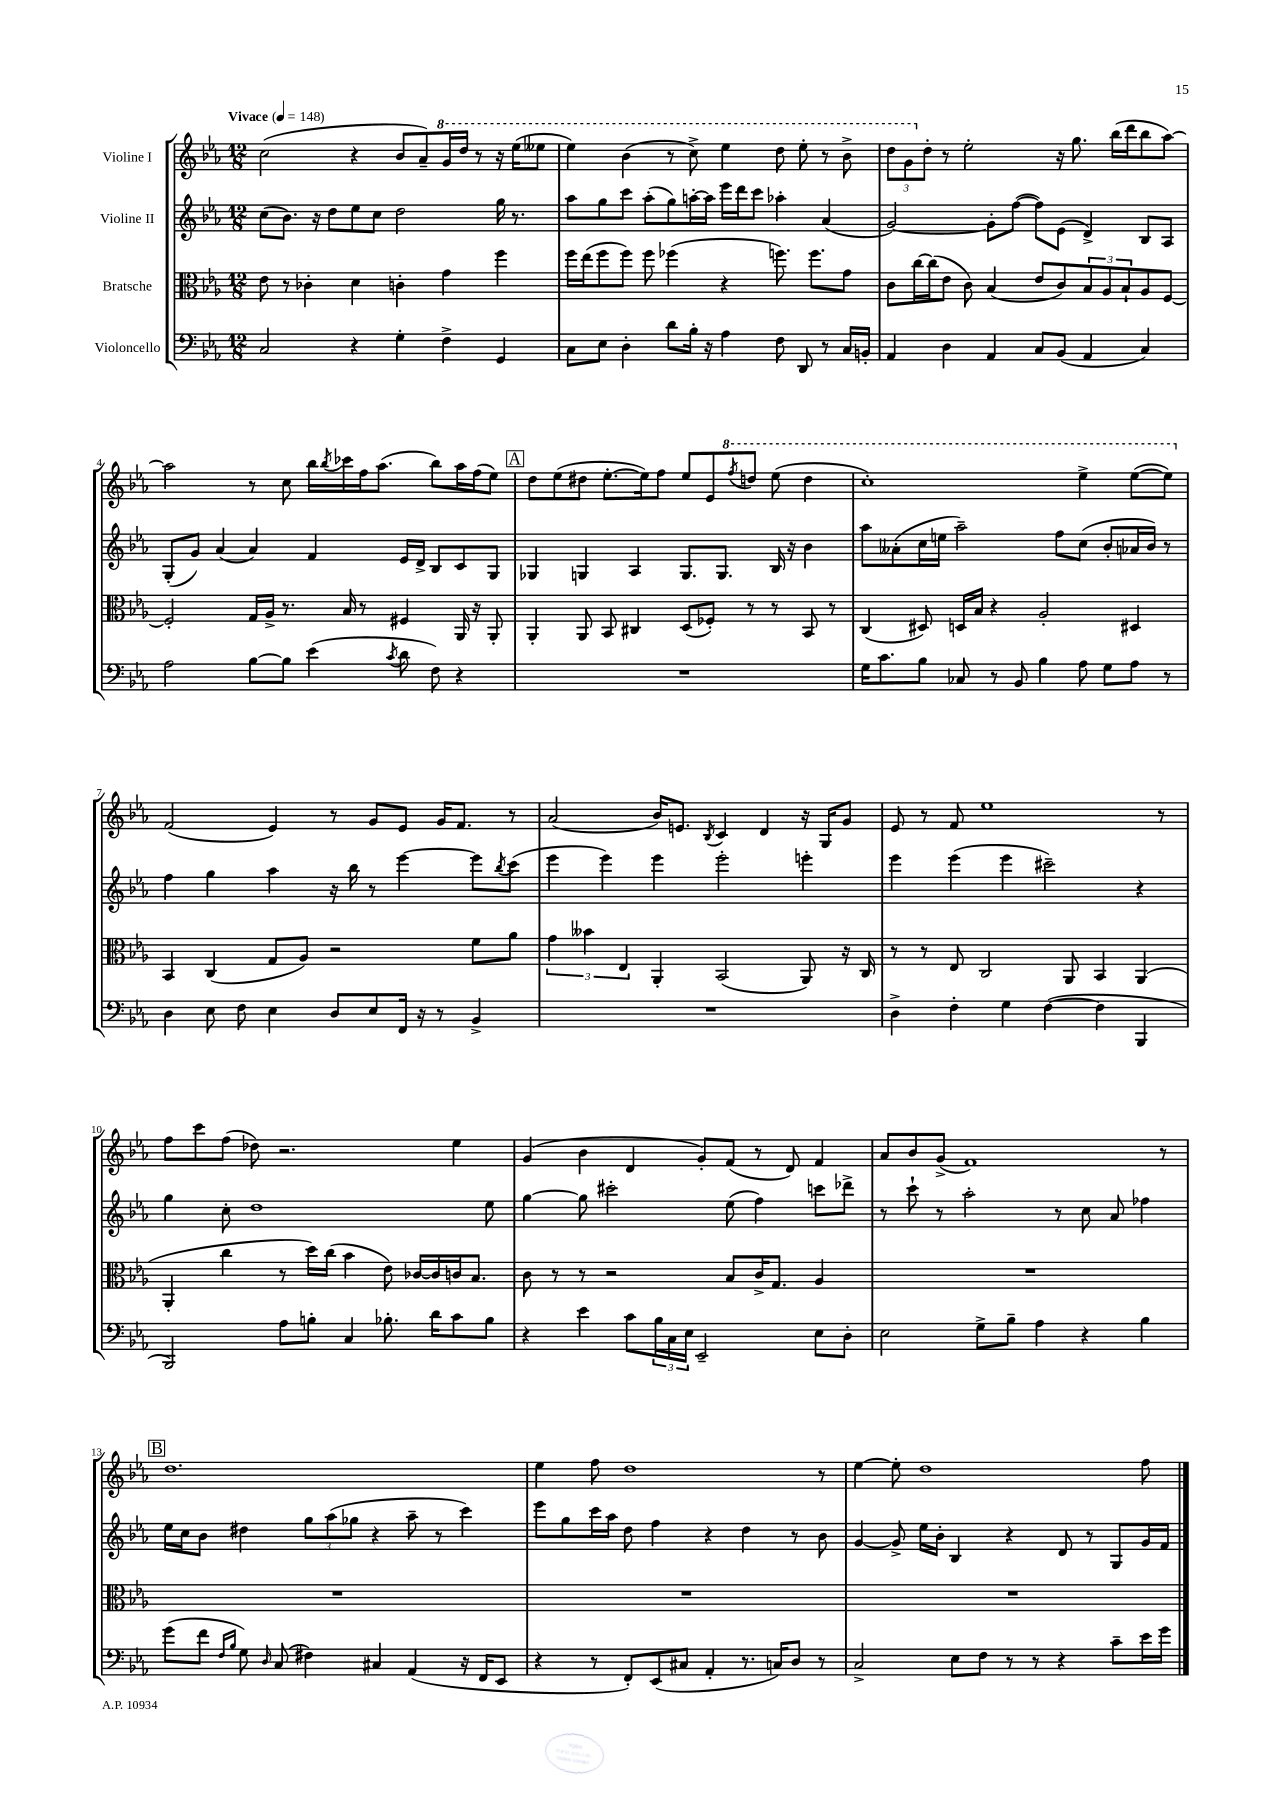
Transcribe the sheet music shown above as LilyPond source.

<<
\new StaffGroup <<
\new Staff = "s0" \with { instrumentName = "Violine I" } {
    \clef treble \key ees \major \numericTimeSignature \time 12/8 \tempo "Vivace" 4 = 148
    c''2( r4 bes'8 aes'8--) \ottava #1 g''16 d'''16 r8 r16 ees'''16( eeses'''8 |
    ees'''4) bes''4( r8 c'''8->) ees'''4 d'''8 ees'''8-. r8 bes''8-> |
    \tuplet 3/2 { d'''8 g''8 \ottava #0 d''8-. } r8 ees''2-. r16 g''8. bes''16( d'''16 bes''8 aes''8~) |
    aes''2 r8 c''8 bes''16 \acciaccatura { bes''8 } ces'''16 f''16 aes''8.( bes''8) aes''16 f''16( ees''8) |
    \mark \markup { \box "A" } d''8 ees''8( dis''8 ees''8.~-. ees''16) f''8 ees''8 ees'8 \ottava #1 \acciaccatura { f'''8 } d'''!8 ees'''8( d'''4 |
    c'''1-.) ees'''4-> ees'''8~( ees'''8) \ottava #0 |
    f'2( ees'4) r8 g'8 ees'8 g'16 f'8. r8 |
    aes'2( bes'16) e'8. \acciaccatura { bes8 } c'4 d'4 r16 g16 g'8 |
    ees'8 r8 f'8 ees''1 r8 |
    f''8 c'''8 f''8( des''8) r2. ees''4 |
    g'4( bes'4 d'4 g'8-.) f'8( r8 d'8) f'4 |
    aes'8 bes'8 g'8->( f'1) r8 |
    \mark \markup { \box "B" } d''1. |
    ees''4 f''8 d''1 r8 |
    ees''4~ ees''8-. d''1 f''8 \bar "|." |
}
\new Staff = "s1" \with { instrumentName = "Violine II" } {
    \clef treble \key ees \major \numericTimeSignature \time 12/8
    c''8( bes'8.) r16 d''8 ees''8 c''8 d''2 g''16 r8. |
    aes''8 g''8 c'''8 aes''8-.( g''8) a''16~-. a''16 ees'''16 d'''16 c'''8 aes''4-. aes'4( |
    g'2~) g'8-. f''8~( f''8) ees'8( d'4->) bes8 aes8 |
    g8-.( g'8) aes'4( aes'4) f'4 ees'16 d'16-> bes8 c'8 g8 |
    \mark \markup { \box "A" } ges4 g4 aes4 g8. g8. bes16 r16 bes'4 |
    aes''8 aeses'8-.( c''16 e''16 aes''2--) f''8 c''8( bes'8-. aes'16 bes'16) r8 |
    f''4 g''4 aes''4 r16 bes''16 r8 ees'''4~ ees'''8 \acciaccatura { bes''8 } c'''8( |
    ees'''4 ees'''4) ees'''4 ees'''2-. e'''4-. |
    ees'''4 ees'''4( ees'''4 cis'''2--) r4 |
    g''4 c''8-. d''1 ees''8 |
    g''4~ g''8 cis'''2-. ees''8( f''4) c'''8 des'''8-> |
    r8 c'''8-! r8 aes''2-. r8 c''8 aes'8 fes''4 |
    \mark \markup { \box "B" } ees''16 c''16 bes'8 dis''4 \tuplet 3/2 { g''8 aes''8( ges''8 } r4 aes''8-- r8 c'''4) |
    ees'''8 g''8 c'''16 aes''16 d''8 f''4 r4 d''4 r8 bes'8 |
    g'4~ g'8-> ees''16 bes'16-. bes4 r4 d'8 r8 g8 g'16 f'16 \bar "|." |
}
\new Staff = "s2" \with { instrumentName = "Bratsche" } {
    \clef alto \key ees \major \numericTimeSignature \time 12/8
    ees'8 r8 ces'4-. d'4 c'4-. g'4 f''4 |
    f''16 ees''16( f''8 f''8) f''8 fes''4( r4 f''8.) f''8. g'8 |
    c'8 c''16~ c''16( ees'8 c'8) bes4( ees'8 c'8) \tuplet 3/2 { bes8 aes8 bes8-! } aes8 f8~ |
    f2-. g16 aes16-> r8. bes16 r8 fis4 aes,16 r16 aes,8-. |
    \mark \markup { \box "A" } aes,4-. aes,8 bes,8 cis4 d8( fes8-.) r8 r8 bes,8 r8 |
    c4( dis8) d16 bes16 r4 aes2-. dis4 |
    bes,4 c4( g8 aes8) r2 f'8 aes'8 |
    \tuplet 3/2 { g'4 beses'4 ees4 } aes,4-. bes,2( aes,8) r16 c16 |
    r8 r8 ees8 c2 aes,8 bes,4 aes,4( |
    aes,4-. c''4 r8 d''16) c''16( bes'4 ees'8) ces'16~ ces'16 c'16 bes8. |
    c'8 r8 r8 r2 bes8 c'16-> g8. aes4 |
    R1. |
    \mark \markup { \box "B" } R1. |
    R1. |
    R1. \bar "|." |
}
\new Staff = "s3" \with { instrumentName = "Violoncello" } {
    \clef bass \key ees \major \numericTimeSignature \time 12/8
    c2 r4 g4-. f4-> g,4 |
    c8 ees8 d4-. d'8 bes16-. r16 aes4 f8 d,8 r8 c16 b,16-. |
    aes,4 d4 aes,4 c8 bes,8( aes,4 c4) |
    aes2 bes8~ bes8 ees'4( \acciaccatura { c'8 } d'8 f8) r4 |
    \mark \markup { \box "A" } R1. |
    g16 c'8. bes8 ces8 r8 bes,8 bes4 aes8 g8 aes8 r8 |
    d4 ees8 f8 ees4 d8 ees8 f,16 r16 r8 bes,4-> |
    R1. |
    d4-> f4-. g4 f4~( f4 bes,,4 |
    bes,,2) aes8 b8-. c4 bes8.-. d'16 c'8 bes8 |
    r4 ees'4 c'8 \tuplet 3/2 { bes16 c16 ees16 } ees,2-- ees8 d8-. |
    ees2 g8-> bes8-- aes4 r4 bes4 |
    \mark \markup { \box "B" } g'8( f'8 \grace { f16 bes16 } g8) \grace { d16 } c8( fis4) cis4 aes,4( r16 f,16 ees,8 |
    r4 r8 f,8-.) ees,8( cis8 aes,4-. r8. c16) d8 r8 |
    c2-> ees8 f8 r8 r8 r4 c'8-- ees'16 g'16 \bar "|." |
}
>>
>>
